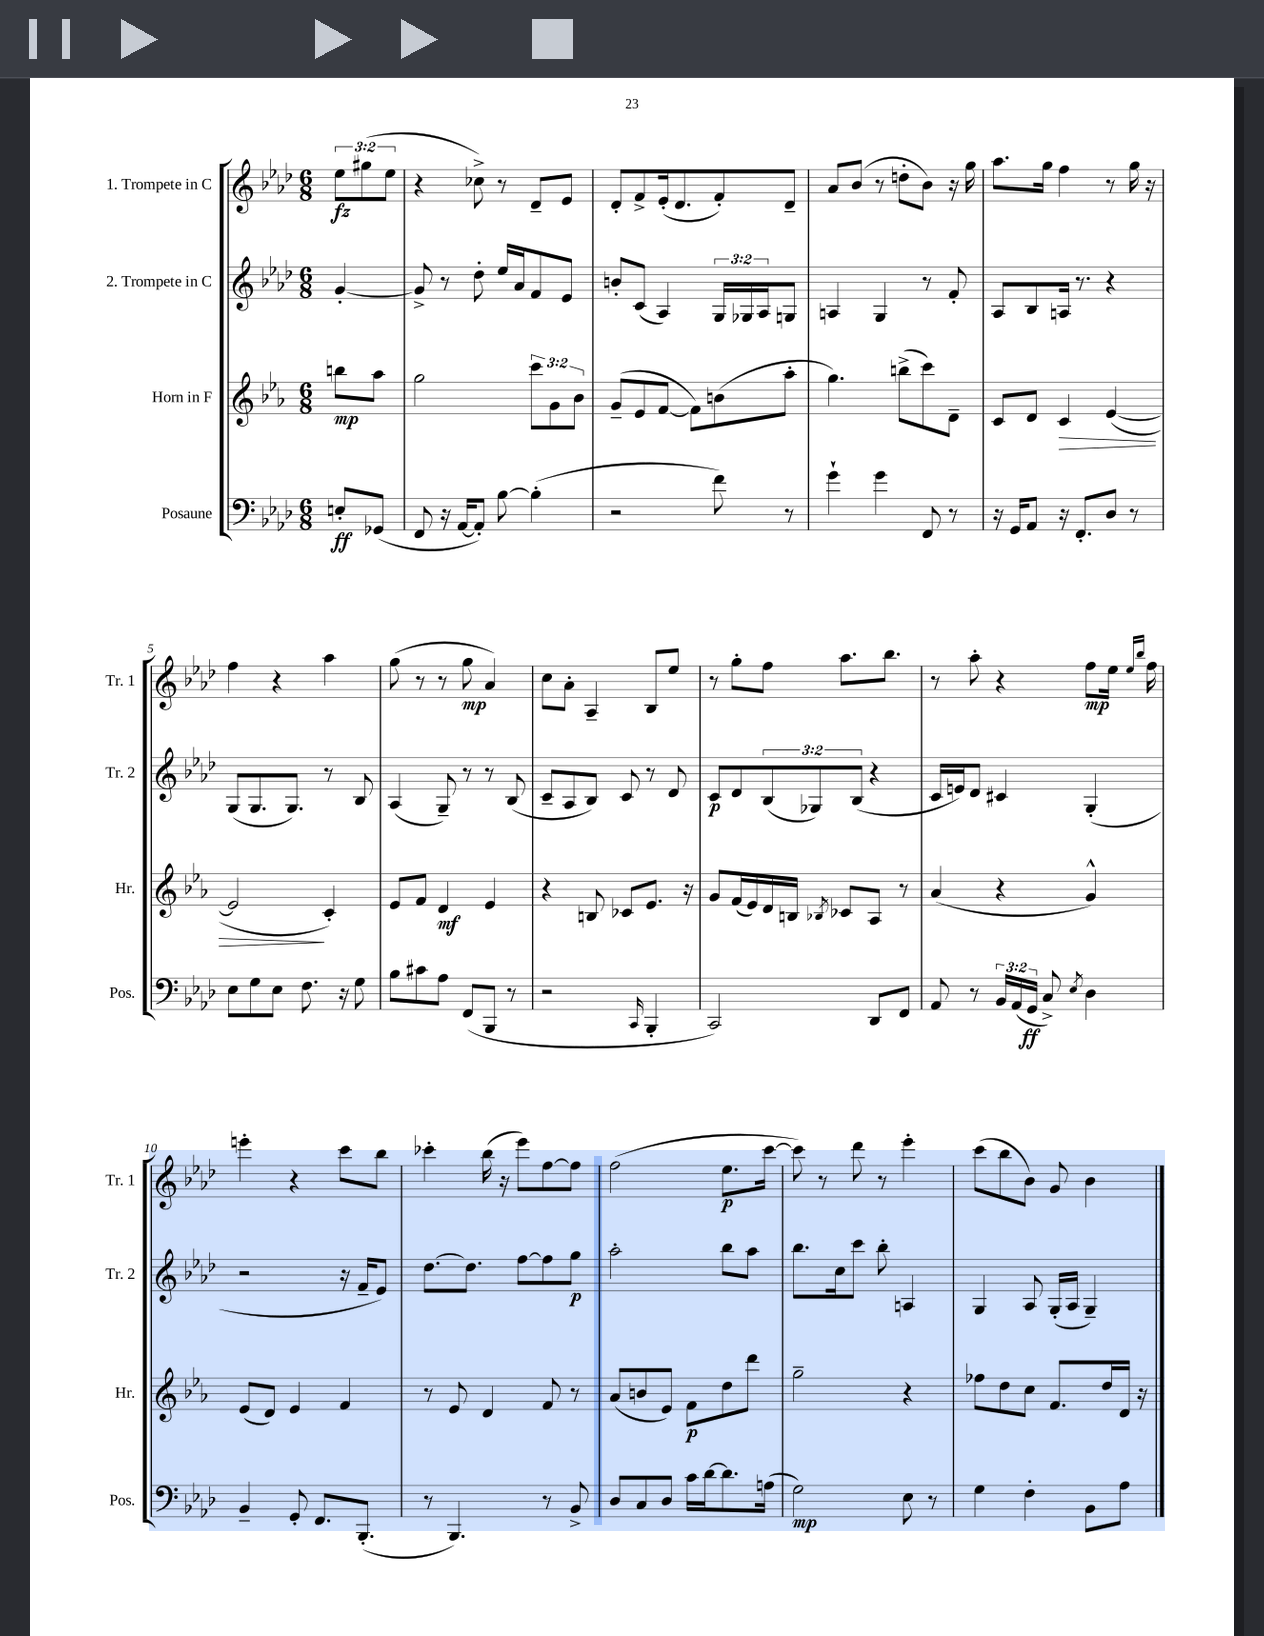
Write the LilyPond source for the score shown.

<<
\new StaffGroup <<
\new Staff = "s0" \with { instrumentName = "1. Trompete in C" shortInstrumentName = "Tr. 1" } {
    \clef treble \key aes \major \numericTimeSignature \time 6/8 \override Staff.TupletNumber.text = #tuplet-number::calc-fraction-text \partial 4
    \tuplet 3/2 { ees''8\fz gis''8( ees''8 } |
    r4 ces''8->) r8 des'8-- ees'8 |
    des'8-. f'8-> ees'16-.( des'8. f'8-.) des'8-- |
    aes'8 bes'8( r8 d''8-. bes'8) r16 g''16 |
    aes''8. g''16 f''4 r8 g''16 r16 |
    f''4 r4 aes''4 |
    g''8( r8 r8 g''8\mp aes'4) |
    c''8 aes'8-. aes4-- bes8 ees''8 |
    r8 g''8-. f''8 aes''8. bes''8. |
    r8 aes''8-. r4 f''8\mp ees''16 \grace { ees''16 bes''16 } f''16 |
    e'''4-. r4 c'''8 bes''8 |
    ces'''4-. bes''16( r16 ees'''8) f''8~ f''8 |
    f''2( ees''8.\p c'''16~ |
    c'''8) r8 des'''8 r8 ees'''4-. |
    c'''8( bes''8 bes'8) g'8 bes'4 \bar "|." |
}
\new Staff = "s1" \with { instrumentName = "2. Trompete in C" shortInstrumentName = "Tr. 2" } {
    \clef treble \key aes \major \numericTimeSignature \time 6/8 \override Staff.TupletNumber.text = #tuplet-number::calc-fraction-text \partial 4
    g'4~-. |
    g'8-> r8 des''8-. ees''16 aes'16 f'8 ees'8 |
    b'8-. c'8( aes4) \tuplet 3/2 { g16 ges16 aes16 } g8 |
    a4 g4 r8 f'8-. |
    aes8 bes8 a16 r8. r4 |
    g8( g8. g8.) r8 bes8 |
    aes4( g8--) r8 r8 bes8( |
    c'8-- aes8 bes8) c'8 r8 des'8 |
    c'8\p des'8 \tuplet 3/2 { bes8( ges8) bes8( } r4 |
    c'16 e'16) des'8 cis'4 g4-.( |
    r2 r16 f'16-- ees'8) |
    des''8.~ des''8. f''8~ f''8 g''8\p |
    aes''2-. bes''8 aes''8 |
    bes''8. c''16 c'''8 bes''8-. a4 |
    g4 aes8 g16-.( aes16 g4--) \bar "|." |
}
\new Staff = "s2" \with { instrumentName = "Horn in F" shortInstrumentName = "Hr." } {
    \clef treble \key ees \major \numericTimeSignature \time 6/8 \override Staff.TupletNumber.text = #tuplet-number::calc-fraction-text \partial 4
    b''8\mp aes''8 |
    g''2 \tuplet 3/2 { c'''8 g'8 bes'8 } |
    g'8--( ees'8 f'8~ f'8) b'8( aes''8-. |
    g''4.) b''8->( c'''8) d'8-- |
    c'8 d'8 c'4\> ees'4~( |
    ees'2\! c'4-.) |
    ees'8 f'8 d'4\mf ees'4 |
    r4 b8 ces'8 ees'8. r16 |
    g'8 f'16( ees'16) d'16 b16 \acciaccatura { bes8 } ces'8 aes8 r8 |
    aes'4( r4 g'4-^) |
    ees'8( d'8) ees'4 f'4 |
    r8 ees'8 d'4 f'8 r8 |
    aes'8( b'8 ees'8) f'8\p d''8 d'''8 |
    g''2-- r4 |
    fes''8 d''8 c''8 f'8. d''16 d'16 r16 \bar "|." |
}
\new Staff = "s3" \with { instrumentName = "Posaune" shortInstrumentName = "Pos." } {
    \clef bass \key aes \major \numericTimeSignature \time 6/8 \override Staff.TupletNumber.text = #tuplet-number::calc-fraction-text \partial 4
    e8-.\ff ges,8( |
    f,8 r16 aes,16~ aes,8-.) bes8~ bes4-.( |
    r2 f'8) r8 |
    g'4-! g'4 f,8 r8 |
    r16 g,16 aes,8 r16 f,8.-. des8 r8 |
    ees8 g8 ees8 f8. r16 g8 |
    bes8 cis'8 aes8 f,8( bes,,8 r8 |
    r2 \grace { c,16 } bes,,4-. |
    c,2) des,8 f,8 |
    aes,8 r8 \tuplet 3/2 { bes,16 aes,16( g,16\ff } c8->) \acciaccatura { ees8 } des4 |
    bes,4-- g,8-. f,8. bes,,8.-.( |
    r8 bes,,4.) r8 bes,8-> |
    des8 c8 des8 c'16 des'16~ des'8. a16( |
    g2\mp) ees8 r8 |
    g4 f4-. bes,8 aes8 \bar "|." |
}
>>
>>
